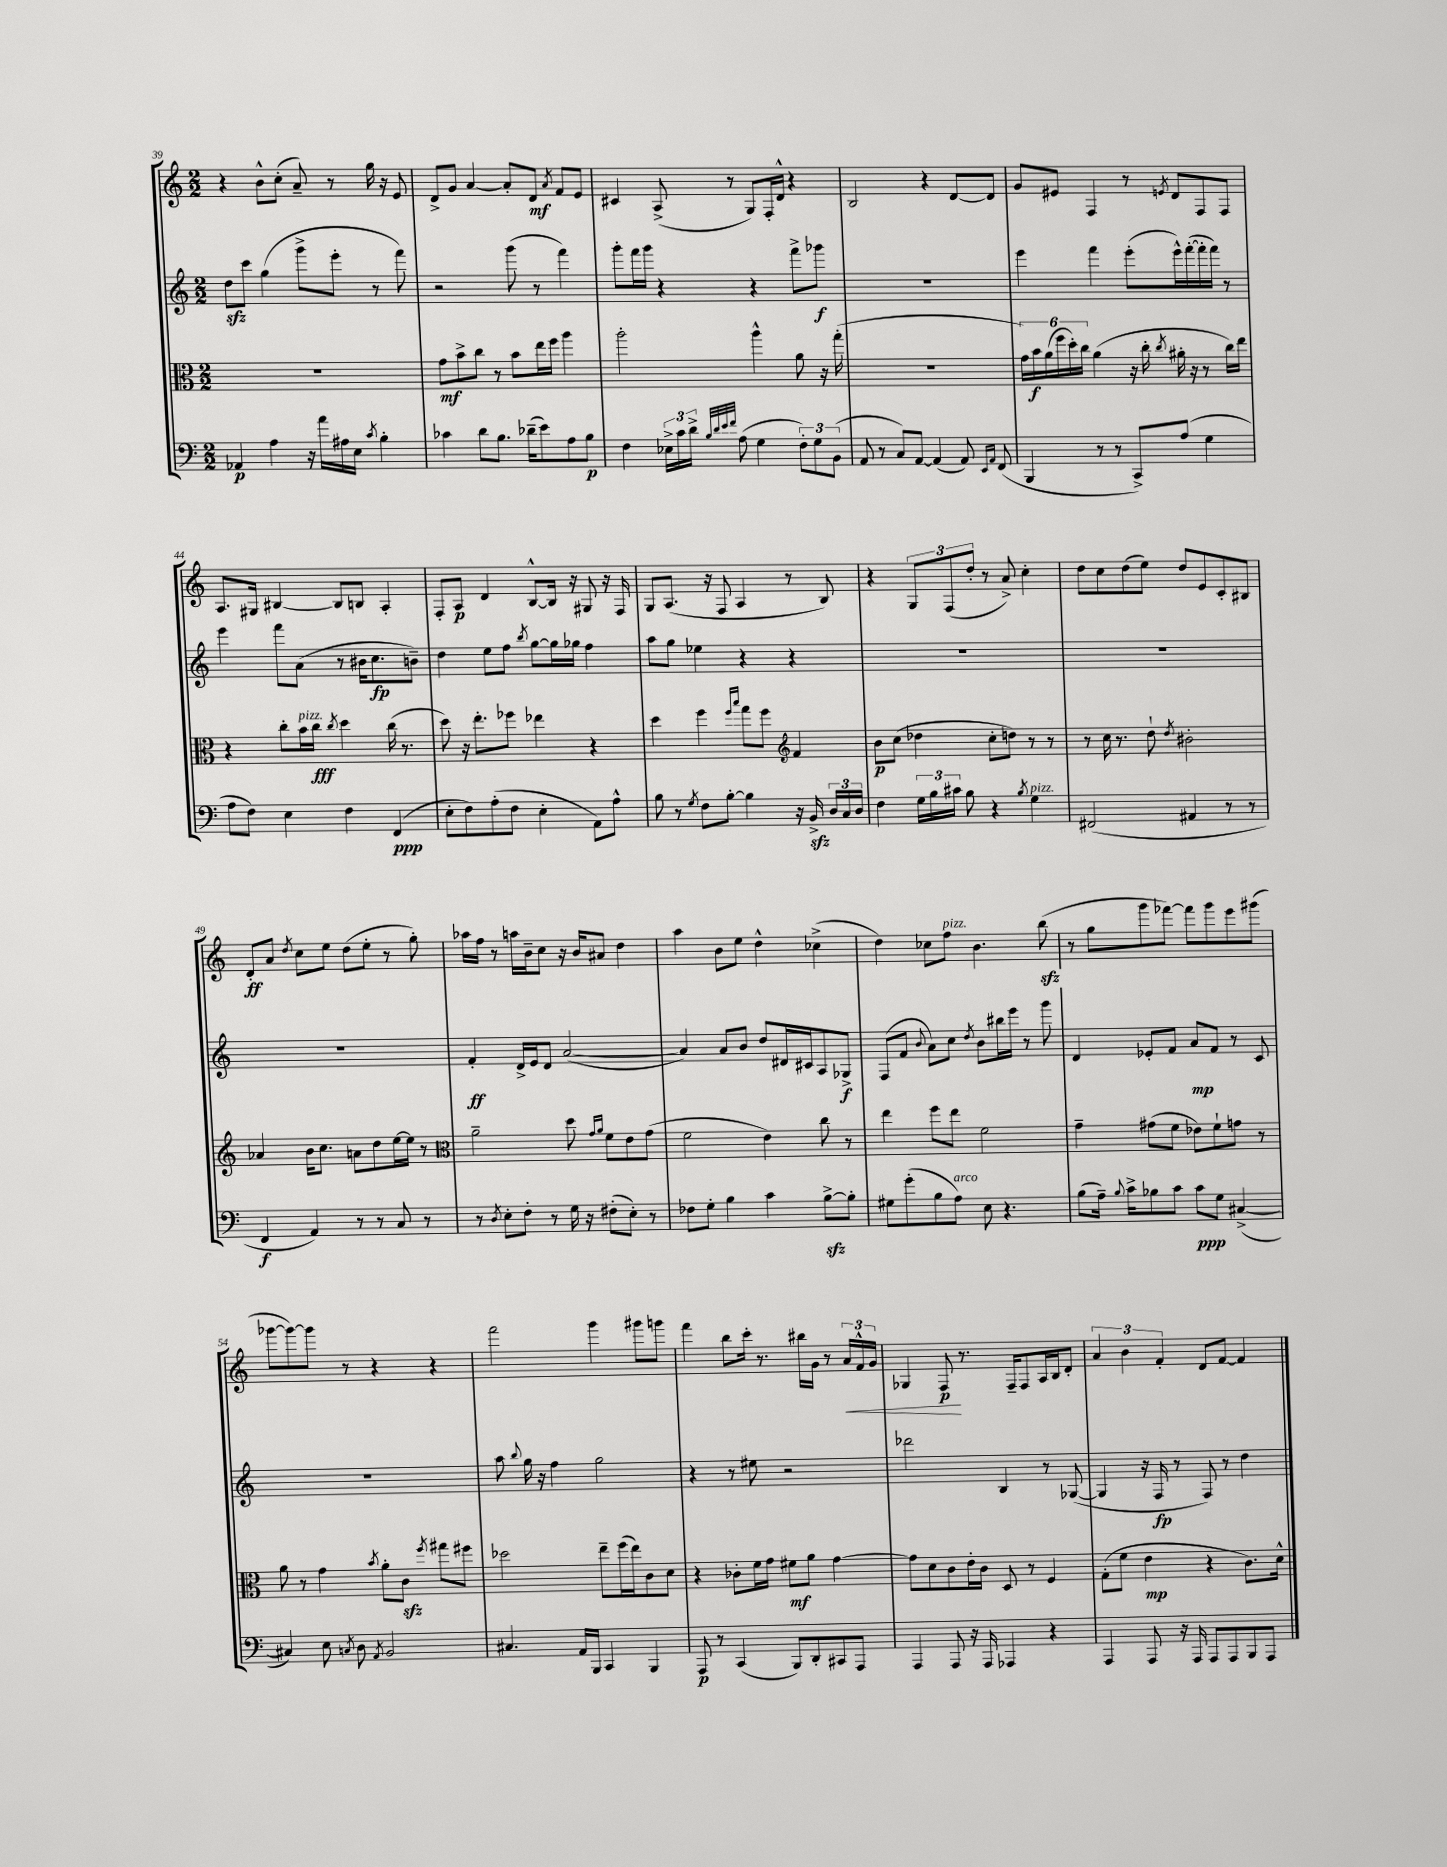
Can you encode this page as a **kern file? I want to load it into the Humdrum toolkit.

**kern	**dynam	**kern	**dynam	**kern	**dynam	**kern	**dynam
*part4	*part4	*part3	*part3	*part2	*part2	*part1	*part1
*staff4	*staff4	*staff3	*staff3	*staff2	*staff2	*staff1	*staff1
*clefF4	*	*clefC3	*	*clefG2	*	*clefG2	*
*k[]	*	*k[]	*	*k[]	*	*k[]	*
*M2/2	*	*M2/2	*	*M2/2	*	*M2/2	*
=39	=39	=39	=39	=39	=39	=39	=39
4AA-X/	p	1r	.	8ddzz\L	.	4r	.
.	.	.	.	8ccc\J	.	.	.
4A\	.	.	.	(4gg\	.	8b^^\L	.
.	.	.	.	.	.	(8cc'\J	.
16r	.	.	.	8ggg^\L	.	8a~/)	.
16a\LL	.	.	.	.	.	.	.
16A#X\	.	.	.	8eee'\J	.	8r	.
16E\JJ	.	.	.	.	.	.	.
8qc/	.	.	.	.	.	.	.
4B'\	.	.	.	8r	.	16gg\	.
.	.	.	.	.	.	16r	.
.	.	.	.	8fff\)	.	8e/	.
=40	=40	=40	=40	=40	=40	=40	=40
4c-X\	.	8g\L	mf	2r	.	8d^/L	.
.	.	8b^\	.	.	.	8g/J	.
8d\L	.	8cc\J	.	.	.	[4a/	.
8.B\J	.	8r	.	.	.	.	.
.	.	8b\L	.	(8ggg\	.	8a'/L]	.
(16d-X~\KL	.	.	.	.	.	.	.
8e\)	.	16ee\L	.	8r	.	8d/J	mf
.	.	16ff\JJ	.	.	.	.	.
.	.	.	.	.	.	8qa/	.
8A\	.	4aa\	.	4fff\)	.	8f/L	.
8B\J	p	.	.	.	.	8e/J	.
=41	=41	=41	=41	=41	=41	=41	=41
4F\	.	2aa'\	.	8ggg'\L	.	4c#X/	.
.	.	.	.	16fff\L	.	.	.
.	.	.	.	16ggg\JJ	.	.	.
24E-X^\LL	.	.	.	4r	.	(8A^/	.
24c\	.	.	.	.	.	.	.
24d^\JJ	.	.	.	.	.	.	.
32qqB/LLL	.	.	.	.	.	.	.
32qqd/	.	.	.	.	.	.	.
32qqe/	.	.	.	.	.	.	.
32qqf/JJJ	.	.	.	.	.	.	.
(8A\	.	.	.	.	.	8r	.
4G\	.	4aa^^\	.	4r	.	8G/L)	.
.	.	.	.	.	.	16F'/L	.
.	.	.	.	.	.	16d^^/JJ	.
12F'\L)	.	8a\	.	8fff^\L	.	4r	.
12G\	.	.	.	.	.	.	.
.	.	16r	.	8ggg-X\J	f	.	.
(12BB\J	.	.	.	.	.	.	.
.	.	(16gg'\	.	.	.	.	.
=42	=42	=42	=42	=42	=42	=42	=42
8AA/	.	1r	.	1r	.	2B/	.
8r	.	.	.	.	.	.	.
8C/L)	.	.	.	.	.	.	.
[8AA/J	.	.	.	.	.	.	.
(4AA/]	.	.	.	.	.	4r	.
8AA/)	.	.	.	.	.	[8d/L	.
16qqEE/LL	.	.	.	.	.	.	.
16qqAA/JJ	.	.	.	.	.	.	.
(8FF/	.	.	.	.	.	8d/J]	.
=43	=43	=43	=43	=43	=43	=43	=43
4BBB/	.	24g\LL)	.	4eee\	.	8g/L	.
.	.	24b\	f	.	.	.	.
.	.	(24a\	.	.	.	.	.
.	.	24ff\	.	.	.	8e#X/J	.
.	.	24dd'\)	.	.	.	.	.
.	.	24cc\JJ	.	.	.	.	.
8r	.	(4a\	.	4fff\	.	4F/	.
8r	.	.	.	.	.	.	.
8CC^/L)	.	16r	.	(8eee'\L	.	8r	.
.	.	16cc'\	.	.	.	.	.
.	.	8qcc/	.	.	.	8qen/	.
(8A/J	.	16a#X'\	.	16eee^^\L)	.	8d/L	.
.	.	16r	.	([16fff'\	.	.	.
4G\	.	8r	.	16fff'\]	.	8F/	.
.	.	.	.	16fff\JJ)	.	.	.
.	.	16cc\LL)	.	8r	.	8F/J	.
.	.	16ee\JJ	.	.	.	.	.
!!LO:LB:g=z
=44	=44	=44	=44	=44	=44	=44	=44
8A\L	.	4r	.	4eee\	.	8.A/L	.
8F\J)	.	.	.	.	.	.	.
.	.	.	.	.	.	16G#X/Jk	.
4E\	.	8cc'\L	.	8fff\L	.	[4B#X/	.
!	!	!LO:TX:a:i:t=pizz.	!	!	!	!	!
.	.	16b\L	.	(8a\J	.	.	.
.	.	16cc\JJ	fff	.	.	.	.
.	.	8qcc/	.	.	.	.	.
4F\	.	4dd\	.	8r	.	8B#/L]	.
.	.	.	.	16b#X\KL	.	8Bn/J	.
.	.	.	.	8.cc\	fp	.	.
(4FF/	ppp	(16cc\	.	.	.	4A'/	.
.	.	8.r	.	.	.	.	.
.	.	.	.	8bn~\J)	.	.	.
=45	=45	=45	=45	=45	=45	=45	=45
8E'\L	.	8dd\)	.	4dd\	.	8F'/L	.
8F\)	.	16r	.	.	.	8A/J	p
.	.	8.ee'\L	.	.	.	.	.
(8A'\	.	.	.	8ee\L	.	4d/	.
8F\J	.	8ff-X\J	.	8ff\J	.	.	.
.	.	.	.	8qbb/	.	.	.
4E'\	.	4ee-X\	.	[8gg\L	.	[8B^^/L	.
.	.	.	.	16gg\L]	.	16B/Jk]	.
.	.	.	.	16gg-X\JJ	.	16r	.
8AA\L)	.	4r	.	4ff\	.	8G#X/	.
8A^^\J	.	.	.	.	.	16r	.
.	.	.	.	.	.	16F/	.
=46	=46	=46	=46	=46	=46	=46	=46
8B\	.	4dd\	.	8aa\L	.	8G/L	.
8r	.	.	.	8gg\J	.	(8.A/J	.
8qG/	.	.	.	.	.	.	.
8F\L	.	4ff\	.	4ee-X\	.	.	.
.	.	.	.	.	.	16r	.
[8B'\J	.	.	.	.	.	8F/	.
.	.	16qqff/LL	.	.	.	.	.
.	.	16qqbb/JJ	.	.	.	.	.
4B\]	.	8gg\L	.	4r	.	4A/	.
.	.	8ff\J	.	.	.	.	.
*	*	*clefG2	*	*	*	*	*
16r	.	4f/	.	4r	.	8r	.
16BBzz^/	.	.	.	.	.	.	.
24D/LL	.	.	.	.	.	8B/)	.
24C/	.	.	.	.	.	.	.
24D/JJ	.	.	.	.	.	.	.
=47	=47	=47	=47	=47	=47	=47	=47
4F\	.	8b\L	p	1r	.	4r	.
.	.	(8cc\J	.	.	.	.	.
24G\LL	.	4dd-X\	.	.	.	12G/L	.
24B\	.	.	.	.	.	.	.
24c#X\JJ	.	.	.	.	.	(12F/	.
8B\	.	.	.	.	.	.	.
.	.	.	.	.	.	12dd'/J	.
4r	.	8cc'\L	.	.	.	8r	.
.	.	8ddn\J)	.	.	.	8a^/)	.
8qB/	.	.	.	.	.	.	.
!LO:TX:a:i:t=pizz.	!	!	!	!	!	!	!
4G\	.	8r	.	.	.	4cc'\	.
.	.	8r	.	.	.	.	.
=48	=48	=48	=48	=48	=48	=48	=48
(2FF#X/	.	8r	.	1r	.	8dd\L	.
.	.	16cc\	.	.	.	8cc\	.
.	.	8.r	.	.	.	.	.
.	.	.	.	.	.	(8dd\	.
.	.	8dd`\	.	.	.	8ee\J)	.
.	.	8qdd/	.	.	.	.	.
4AA#X/	.	2b#X'\	.	.	.	8dd/L	.
.	.	.	.	.	.	8e/	.
8r	.	.	.	.	.	8c'/	.
8r	.	.	.	.	.	8B#X/J	.
!!LO:LB:g=z
=49	=49	=49	=49	=49	=49	=49	=49
4FF/	f	4a-X/	.	1r	.	8d'/L	ff
.	.	.	.	.	.	8a/J	.
.	.	.	.	.	.	8qdd/	.
4AA/)	.	16b\KL	.	.	.	8cc\L	.
.	.	8.cc\J	.	.	.	.	.
.	.	.	.	.	.	8ee\J	.
8r	.	8an\L	.	.	.	(8dd\L	.
8r	.	8dd\	.	.	.	8ee'\J	.
8C/	.	[16ee\L	.	.	.	8r	.
.	.	16ee\JJ]	.	.	.	.	.
8r	.	8r	.	.	.	8gg'\)	.
=50	=50	=50	=50	=50	=50	=50	=50
*	*	*clefC3	*	*	*	*	*
8r	.	2a~\	.	4f'/	ff	16aa-X\LL	.
.	.	.	.	.	.	16ff\JJ	.
8qD/	.	.	.	.	.	.	.
8E'\L	.	.	.	.	.	8r	.
8F'\J	.	.	.	16d^/LL	.	16aan\LL	.
.	.	.	.	16e/J	.	16b~\J	.
8r	.	.	.	8d/J	.	8cc\J	.
16G\	.	8dd\	.	([2a/	.	16r	.
16r	.	.	.	.	.	16b/KL	.
.	.	16qqg/LL	.	.	.	.	.
.	.	16qqa/JJ	.	.	.	.	.
(8F#X'\L	.	8f\L	.	.	.	8a#X/J	.
8E'\J)	.	8e\	.	.	.	4dd\	.
8r	.	(8g\J	.	.	.	.	.
=51	=51	=51	=51	=51	=51	=51	=51
8F-X\L	.	2f\	.	4a/])	.	4aa\	.
8G'\J	.	.	.	.	.	.	.
4B\	.	.	.	8a/L	.	8b\L	.
.	.	.	.	8b/J	.	8ee\J	.
4c\	.	4e\)	.	8dd/L	.	4dd^^\	.
.	.	.	.	16d#X/L	.	.	.
.	.	.	.	16c#X/J	.	.	.
[8Bzz^\L	.	8cc\	.	8A/	.	(4cc-X^\	.
8B'\J]	.	8r	.	8G-X^/J	f	.	.
=52	=52	=52	=52	=52	=52	=52	=52
8G#X\L	.	4ee\	.	(8F/L	.	4dd\)	.
(8g'\	.	.	.	8f/J	.	.	.
.	.	.	.	8qqb/	.	.	.
8B\	.	8ff\L	.	8a\L)	.	8cc-X\L	.
!	!	!	!	!	!	!LO:TX:a:i:t=pizz.	!
!LO:TX:a:i:t=arco	!	!	!	!	!	!	!
8A\J)	.	8ee\J	.	8cc\J	.	8ff\J	.
.	.	.	.	8qdd/	.	.	.
8E\	.	2f\	.	8b\L	.	4.b\	.
4.r	.	.	.	16bb#X\L	.	.	.
.	.	.	.	16eee\JJ	.	.	.
.	.	.	.	8r	.	.	.
.	.	.	.	8ggg\	.	(8bbzz\	.
=53	=53	=53	=53	=53	=53	=53	=53
(8B\L	.	4g~\	.	4d/	.	8r	.
16A~\Jk)	.	.	.	.	.	8gg\L	.
8qqB/	.	.	.	.	.	.	.
16c^\KL	.	.	.	.	.	.	.
8B-X\	.	(8g#X\L	.	8e-X'/L	.	8ggg\	.
8c\J	.	8f\J	.	8f/J	.	[8fff-X\J)	.
8c\L	ppp	8e-X\L)	.	8a/L	mp	8fff-\L]	.
8G\J	.	8f`\	.	8f/J	.	8ggg\	.
([4C#X^/	.	8gn\J	.	8r	.	8eee\	.
.	.	8r	.	8c/	.	(8ggg#X\J	.
!!LO:LB:g=z
=54	=54	=54	=54	=54	=54	=54	=54
4C#X/])	.	8a\	.	1r	.	[8ggg-X\L	.
.	.	8r	.	.	.	8ggg-\_)	.
8E\	.	4g\	.	.	.	8ggg-\J]	.
8qCn/	.	.	.	.	.	.	.
8D\	.	.	.	.	.	8r	.
8qAA/	.	8qb/	.	.	.	.	.
2BB/	.	8a'\L	.	.	.	4r	.
.	.	8czz\J	.	.	.	.	.
.	.	8qff/	.	.	.	.	.
.	.	8gg#X\L	.	.	.	4r	.
.	.	8ff#X\J	.	.	.	.	.
=55	=55	=55	=55	=55	=55	=55	=55
4.C#X/	.	2dd-X\	.	8aa\	.	2fff\	.
.	.	.	.	8qqbb/	.	.	.
.	.	.	.	16gg\	.	.	.
.	.	.	.	16r	.	.	.
.	.	.	.	4ff\	.	.	.
16AA/LL	.	.	.	.	.	.	.
16BBB/JJ	.	.	.	.	.	.	.
4CC/	.	8ee~\L	.	2gg\	.	4ggg\	.
.	.	(16ff\L	.	.	.	.	.
.	.	16ee\J)	.	.	.	.	.
4BBB/	.	8c\	.	.	.	8ggg#X\L	.
.	.	8d\J	.	.	.	8gggn\J	.
=56	=56	=56	=56	=56	=56	=56	=56
8AAA/	p	4r	.	4r	.	4fff\	.
8r	.	.	.	.	.	.	.
(4CC/	.	8c-X'\L	.	8r	.	8bb\L	.
.	.	16f\L	.	8ee#X\	.	16ccc'\Jk	.
.	.	16g\JJ	.	.	.	8.r	.
8BBB/L)	.	8f#X\L	mf	2r	.	.	.
8DD'/	.	8a\J	.	.	.	16bb#X\LL	.
.	.	.	.	.	.	16g\JJ	.
8CC#X/	.	[4g\	.	.	.	8r	.
!	!	!	!	!	!	!	!LO:HP:b
8AAA/J	.	.	.	.	.	24a/LL	<
.	.	.	.	.	.	24f^^/	.
.	.	.	.	.	.	24g/JJ	.
=57	=57	=57	=57	=57	=57	=57	=57
4AAA/	.	8g\L]	.	2ddd-X\	.	4G-X/	.
.	.	8d\	.	.	.	.	.
8AAA/	.	8c\	.	.	.	8F/	p
16r	.	16e'\L	.	.	.	8.r	[
16AAA/	.	16c\JJ	.	.	.	.	.
4AAA-X/	.	8D/	.	4B/	.	.	.
.	.	.	.	.	.	16F~/KL	.
.	.	8r	.	.	.	8F/	.
4r	.	4F/	.	8r	.	16A/L	.
.	.	.	.	.	.	16B/J	.
.	.	.	.	([8G-X/	.	8d'/J	.
=58	=58	=58	=58	=58	=58	=58	=58
4AAA/	.	(8G'\L	.	4G-/]	.	6a/	.
.	.	8f\J	.	.	.	.	.
.	.	.	.	.	.	6b\	.
8AAA/	.	4e\	mp	16r	.	.	.
.	.	.	.	16F/	fp	.	.
.	.	.	.	.	.	6f'/	.
16r	.	.	.	8r	.	.	.
16AAA/	.	.	.	.	.	.	.
8AAA/L	.	4r	.	8F/)	.	8d/L	.
8AAA/	.	.	.	8r	.	[8f/J	.
8BBB/	.	8.c\L)	.	4dd\	.	4f/]	.
8AAA/J	.	.	.	.	.	.	.
.	.	16d^^\Jk	.	.	.	.	.
==	==	==	==	==	==	==	==
*-	*-	*-	*-	*-	*-	*-	*-
